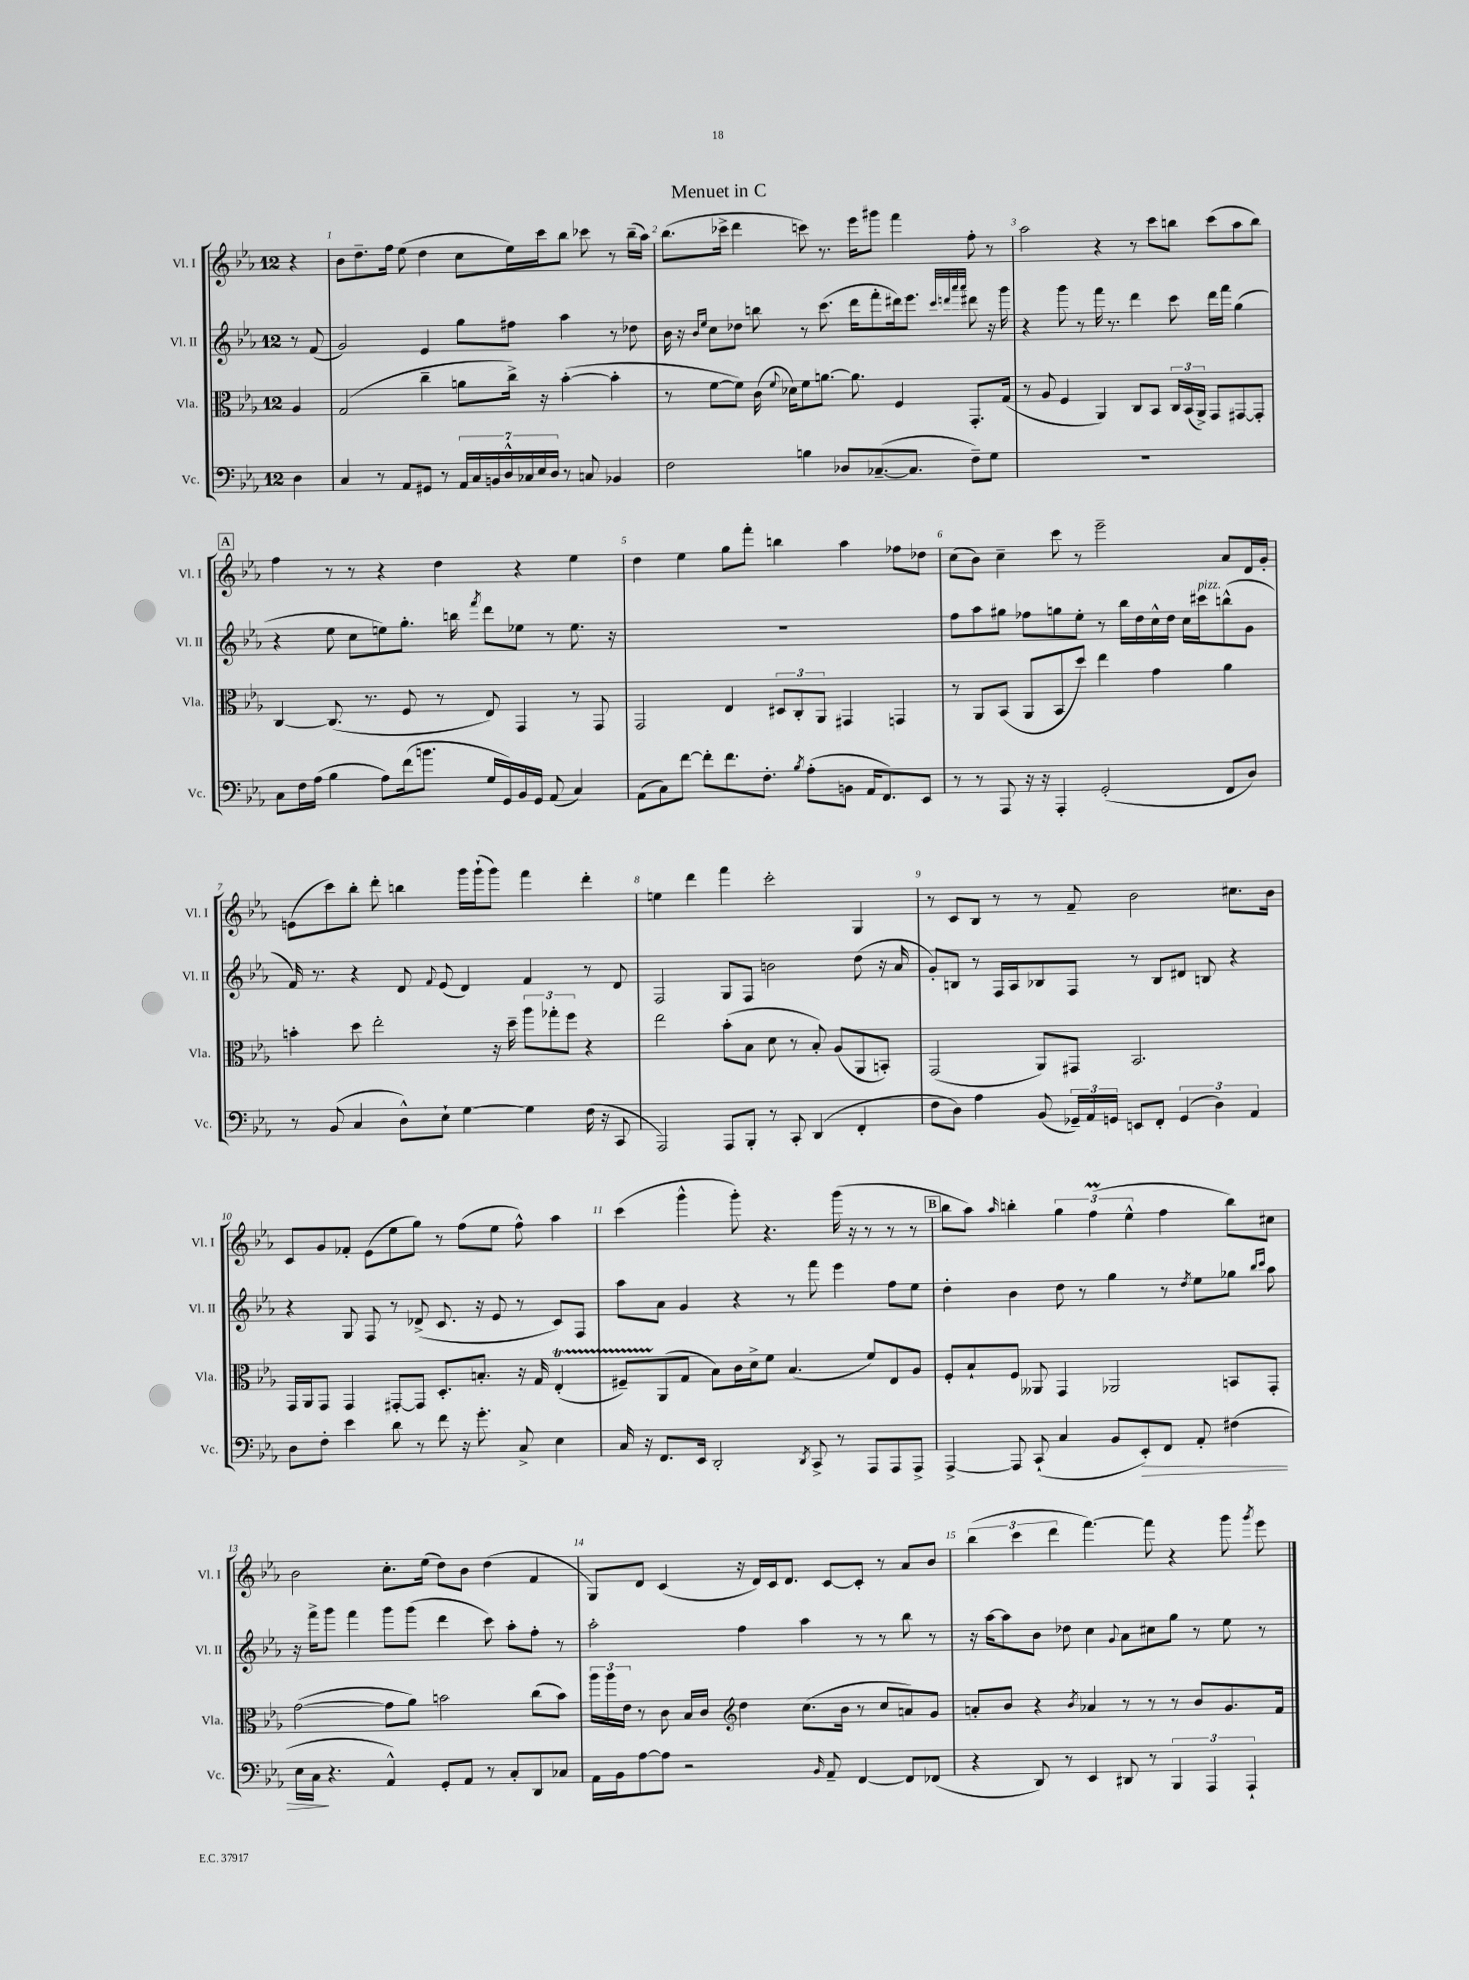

**kern	**kern	**kern	**kern
*staff4	*staff3	*staff2	*staff1
*clefF4	*clefC3	*clefG2	*clefG2
*k[b-e-a-]	*k[b-e-a-]	*k[b-e-a-]	*k[b-e-a-]
*M12/8	*M12/8	*M12/8	*M12/8
4D\	4A-/	8r	4r
.	.	(8f/	.
=	=	=	=
4C/	(2G/	2g/)	8b-\L
.	.	.	8.dd~\
8r	.	.	.
.	.	.	16ff\Jk
8AA-/L	.	.	(8ee-\
8GG#/J	4cc~\	4e-/	4dd\
8r	.	.	.
28AA-/LL	8a\L	8gg\L	8cc\L
28C/	.	.	.
28BB/	.	.	.
28D^^/	.	.	.
.	16cc^\Jk)	8ff#\J	16ee-\L)
28C-/	.	.	.
28E-/	.	.	.
.	16r	.	16ccc\J
28D/JJ	.	.	.
8r	([4b-'\	4aa-\	8bb-\J
8C/	.	.	8ccc-\
4BB-/	4b-'\]	8r	8r
.	.	8dd-\	(16bb-~\LL
.	.	.	16aa-\JJ)
=	=	=	=
2F\	8r	16b-\	(8.bb-\L
.	.	16r	.
.	.	16qqb-/LL	.
.	.	16qqee-/JJ	.
.	[8f\L	8cc\L	.
.	.	.	16ccc-^\Jk
.	8f\]J)	8dd-\J	4ddd\
.	(16c\	8bb\	.
.	8qqf/	.	.
.	16d-\LK)	.	.
4B\	8f\	8r	8ccc\)
.	[8.a\J	(8.ccc\	8.r
8D-/L	.	.	.
.	8.a\]	16ddd\LK	16eee-\LK
([8.C-~/	.	8fff'\	8ggg#\J
.	4F/	16ddd#\k)	4fff\
8.C-/]J	.	8.eee-\J	.
.	.	32qqccc/LLL	.
.	.	32qqddd/	.
.	.	32qqaaa-/	.
.	.	32qqaaa-/JJJ	.
8F~\L)	8.GG'/L	8ddd#\	8ff'\
8G\J	.	16r	8r
.	(16G/Jk	16ggg\	.
=	=	=	=
1.r	8r	4r	2aa-\
.	8A-/	.	.
.	4F/	8ggg\	.
.	.	8r	.
.	4AA-/)	16fff\	4r
.	.	8.r	.
.	8C/L	4ddd\	8r
.	8BB-/J	.	8ccc\L
.	24C/LL	8ccc\	8bb\J
.	(24BB-/	.	.
.	24AA-^/JJ)	.	.
.	8GG/L	16ddd\LL	(8ccc\L
.	.	16fff\JJ	.
.	[8GG#/	(4gg\	8aa-\
.	8GG#'/]J	.	8bb\J)
=	=	=	=
8C\L	[4C/	4r	4ff\
16F\L	.	.	.
(16A-\JJ	.	.	.
4B-\	(8.C/]	8ee-\	8r
.	.	8cc\L	8r
.	8.r	.	.
8A-\L)	.	8ee\)	4r
(16f\k	8F/	8.gg'\J	.
8.b\J	.	.	.
.	8r	.	4dd\
.	.	16bb\	.
.	.	8qfff/	.
16G/LL	8E-/)	8ddd\L	.
16GG/)	.	.	.
16BB-/	4GG/	8ee-\J	4r
16GG/JJ	.	.	.
(8AA-/	.	8r	.
4C/)	8r	8.ee-\	4ee-\
.	8GG/	.	.
.	.	16r	.
=	=	=	=
(8AA-\L	2GG/	1.r	4dd\
8C\)	.	.	.
[8f\J	.	.	4ee-\
8f'\]L	.	.	.
8.f\	4E-/	.	8gg\L
.	.	.	8fff'\J
8.F'\J	.	.	.
.	12D#/L	.	4bb\
.	12C'/	.	.
8qB-/	.	.	.
(8A-'\L	.	.	.
.	12AA-/J	.	.
8BB\J	4GG#/	.	4aa-\
16AA-/LK	.	.	.
8.FF/)	.	.	.
.	4GG/	.	8ff-\L
8EE-/J	.	.	8dd-\J
=	=	=	=
8r	8r	8ff\L	(8cc\L
8r	8AA-/L	8aa-\	8b-\J)
8AAA-/	(8BB-/J	8gg#\J	4cc~\
16r	8AA-/L	8ff-\L	.
16r	.	.	.
4AAA-'/	8BB-/	8gg\	8ccc\
.	8dd/J)	8ee-'\J	8r
(2GG'/	4ee-\	8r	2eee-~\
.	.	16bb-\LL	.
.	.	16dd\	.
.	4g\	16cc^^\	.
.	.	16dd\JJ	.
.	.	16cc\LL	.
.	.	16ccc#\J	.
8FF/L	4a-\	(8bb^^\	8a-/L
8D/J)	.	8g\J	16d/L
.	.	.	16g'/JJ
=	=	=	=
8r	4b'\	16f/)	(8e\L
.	.	8.r	.
(8BB-/	.	.	8ccc\)
4C/	8dd\	4r	8bb-'\J
.	2ee-'\	.	8ddd'\
8D^^\L)	.	8d/	4bb\
.	.	8qqf/	.
8E-`\J	.	(8e-/	.
[4G\	.	4d/)	16ggg\LL
.	.	.	(16ggg`\J
.	16r	.	8ggg\J)
.	16dd~\	.	.
4G\]	12aa-\L	4f/	4fff\
.	12gg-'\	.	.
.	12ff\J	.	.
(16F\	4r	8r	4ddd'\
16r	.	.	.
8CC/	.	8d/	.
=	=	=	=
2AAA-/)	2ee-\	2F/	4ee\
.	.	.	4ddd\
8AAA-/L	(8b-'\L	8G/L	4fff\
8BBB-'/J	8B-\J	8F/J	.
8r	8d\	2b\	2ccc'\
8CC'/	8r	.	.
(4DD/	8B-'/)	.	.
.	(8A-/L	.	.
4FF'/	8AA-/	(8dd\	4G/
.	8BB'/J)	16r	.
.	.	16a-/	.
=	=	=	=
8F\L	(2GG/	8g'/L)	8r
8D\J)	.	8B/J	8c/L
4A-\	.	8r	8B-/J
.	.	16F/LL	8r
.	.	16A-/J	.
(8BB-/	8AA-/L)	8B-/	8r
24GG-~/LL)	8GG#/J	8F/J	8f~/
24AA-/	.	.	.
24GG/JJ	.	.	.
8EE/L	2.BB-/	8r	2b-\
8FF'/J	.	8B-/L	.
(6GG/	.	8d#/J	.
.	.	8B/	.
6D\)	.	.	.
.	.	4r	8.cc#\L
6AA-/	.	.	.
.	.	.	16b-\Jk
=	=	=	=
8D\L	16GG/LL	4r	8c/L
.	16AA-/J	.	.
8F'\J	8GG/J	.	8g/
4e-\	4GG/	8G/	8f-'/J
.	.	8F/	(8e-\L
8d\	[8GG#'/L	8r	8ee-\
8r	8GG#/]J	(8d-^/	8gg\J)
8f\	8.D'/L	8.c/	8r
16r	.	.	(8ff\L
8.g'\	8.B'/J	16r	.
.	.	8e-/	8ee-\J
8C^/	16r	8r	8ff^^\)
.	16G/	.	.
4E-\	(4E-'/	8c/L)	4aa-\
.	.	8F/J	.
=	=	=	=
16C/	8F#~/L)	8aa-\L	(4ccc\
16r	.	.	.
8.FF/L	(8AA-/	8a-\J	.
.	8G/J	4g/	4ggg^^\
16EE-/Jk	.	.	.
2DD'/	8B-\L)	.	.
.	16c\L	4r	8ggg'\)
.	16d^\J	.	.
.	8f\J	.	4.r
.	(4.B-/	8r	.
8qDD/	.	.	.
8CC^/	.	8fff\	.
8r	.	4eee-\	(16ggg\
.	.	.	16r
8AAA-/L	8f/L)	.	8r
8AAA-/	8E-/	8ff\L	8r
8AAA-^/J	8A-/J	8ee-\J	8r
=	=	=	=
[4AAA-^/	8F'/L	4dd'\	8bb-\L
.	8B-`/	.	8aa-\J)
.	.	.	16qqaa-/
8AAA-/]	8F/J	4b-\	4bb'\
(8CC`/	8AA--/	.	.
4C/	4GG/	8dd\	6gg\
.	.	8r	.
.	.	.	(6ff\
8BB-/L	2AA-/	4gg\	.
.	.	.	6ee-^^\
8EE-'/)	.	.	.
8FF/J	.	8r	4ff\
.	.	8qdd/	.
8AA-'/	.	8ee-\L	.
(4F#\	8BB/L	8gg-\J	8bb\L)
.	.	16qqbb-/LL	.
.	.	16qqccc/JJ	.
.	8GG'/J	8aa-\	8cc#\J
=	=	=	=
16E-\LL	([2g\	16r	2b-\
16C\JJ	.	16fff^\LK	.
4.r	.	8ggg\J	.
.	.	4fff\	.
4AA-^^/)	8g\]L	8ggg\L	8.cc'\L
.	8a-\J)	(8ggg\J	.
.	.	.	(16ee-\Jk
8GG'/L	2b\	4ddd\	8dd\L)
8AA-/J	.	.	8b-\J
8r	.	8ccc\)	(4dd\
8C'/L	.	8aa-'\L	.
8DD/	(8cc\L	8ff'\J	4f/
8C-/J	8b\J)	8r	.
=	=	=	=
16AA-\LL	24aa-\LL	2aa-'\	8G/L)
.	24aa-\	.	.
16BB-\J	.	.	.
.	24e-\JJ	.	.
[8A-\	8r	.	8d/J
8A-\]J	8c\	.	(4c/
2r	16B-/LL	.	.
.	16c/JJ	.	.
*	*clefG2	*	*
.	4dd\	4ff\	16r
.	.	.	16d/LL)
.	.	.	16c/J
.	.	.	8.d/J
.	(8.cc\L	4aa-\	.
16qqBB-/	.	.	.
8AA-~/	.	.	[8c/L
.	16b-\Jk	.	.
[4FF/	8r	8r	8c'/]J
.	8cc/L	8r	8r
8FF/]L	8a/)	8bb-\	8a-/L
(8FF-/J	8g/J	8r	8b-/J
=	=	=	=
4r	8a'/L	16r	(6bb-\
.	.	[16aa-\LK	.
.	8b-/J	8aa-\]	.
.	.	.	6ccc\
8DD/)	4r	8b-\J	.
.	.	.	6ddd\
8r	.	8dd-\	.
.	8qb-/	.	.
4EE-/	4a-/	4cc\	[4.fff\)
.	.	8qqg/	.
8DD#/	8r	8a-\L	.
8r	8r	8cc#\	8fff\]
6BBB-/	8r	8gg\J	4r
.	8b-/L	8r	.
6AAA-/	.	.	.
.	8.g/	8ee-\	8ggg\
6AAA-`/	.	.	.
.	.	.	8qggg/
.	.	8r	8eee-\
.	16f/Jk	.	.
==	==	==	==
*-	*-	*-	*-
